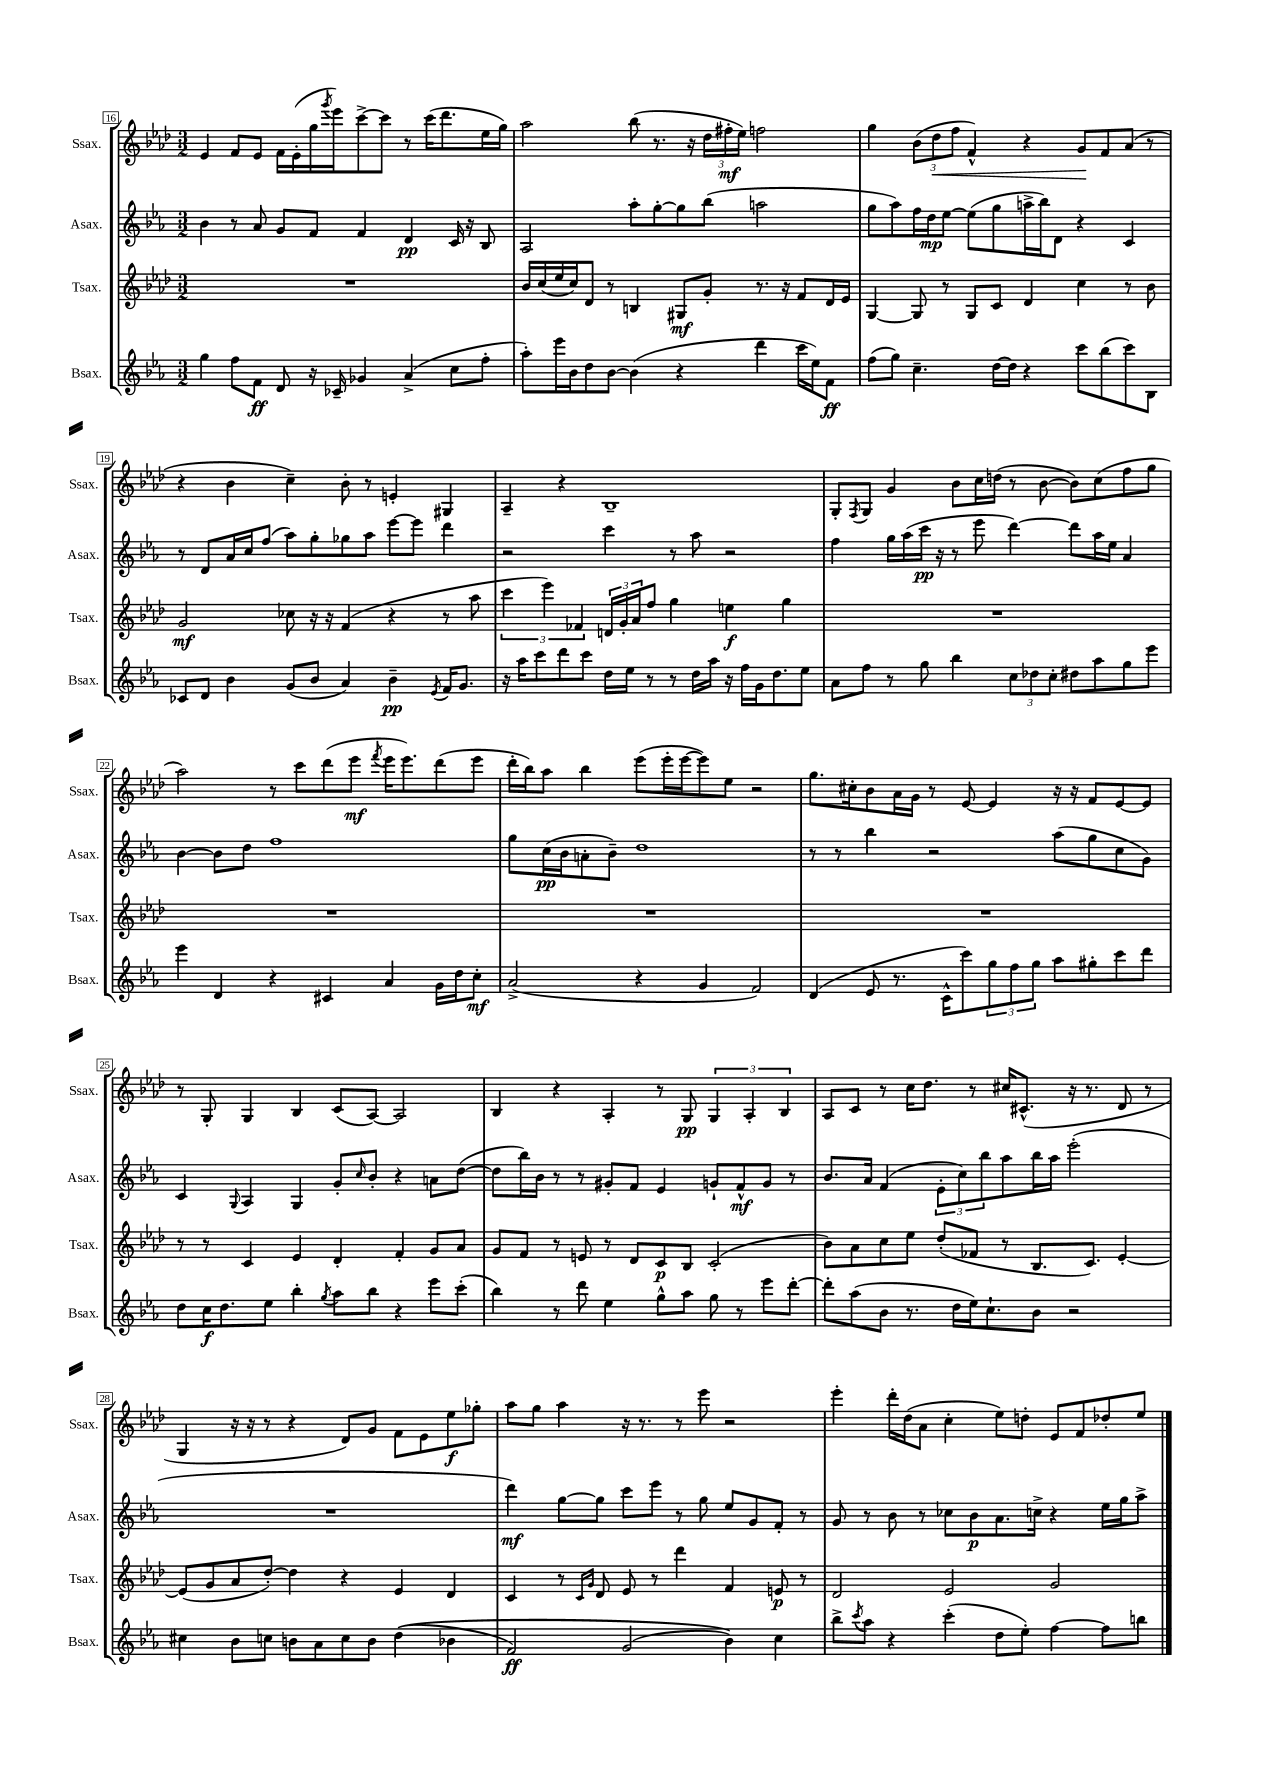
<<
\new StaffGroup <<
\new Staff = "s0" \with { instrumentName = "Ssax." shortInstrumentName = "Ssax." } {
    \clef treble \key aes \major \numericTimeSignature \time 3/2
    ees'4 f'8 ees'8 f'16 ees'16-.( g''16 \acciaccatura { g'''8 } ees'''16) c'''8~-> c'''8 r8 c'''16( des'''8. ees''16 g''16) |
    aes''2 bes''8( r8. r16 \tuplet 3/2 { des''16 fis''16-.\mf ees''16) } f''2 |
    g''4 \tuplet 3/2 { bes'8( des''8\< f''8 } f'4-^) r4 g'8\! f'8 aes'8( r8 |
    r4 bes'4 c''4--) bes'8-. r8 e'4-. gis4 |
    aes4-- r4 bes1-- |
    g8-. \acciaccatura { f8 } g8 g'4 bes'8 c''16 d''16( r8 bes'8~ bes'8) c''8( f''8 g''8 |
    aes''2) r8 c'''8 des'''8( ees'''8\mf \acciaccatura { f'''8 } ees'''16 ees'''8.) des'''8( ees'''8 |
    des'''16-. bes''16) aes''8 bes''4 ees'''8( ees'''16-. ees'''16~ ees'''8) ees''8 r2 |
    g''8. cis''16-. bes'8 aes'16 g'16 r8 ees'8~ ees'4 r16 r16 f'8 ees'8~ ees'8 |
    r8 g8-. g4 bes4 c'8( aes8~) aes2 |
    bes4 r4 aes4-. r8 g8\pp \tuplet 3/2 { g4 aes4-. bes4 } |
    aes8 c'8 r8 c''16 des''8. r8 cis''16 cis'8.-^( r16 r8. des'8 r8 |
    g4 r16 r16 r8 r4 des'8) g'8 f'8 ees'8 ees''8\f ges''8-. |
    aes''8 g''8 aes''4 r16 r8. r8 ees'''8 r2 |
    ees'''4-. des'''16-. des''16( aes'8 c''4-. ees''8) d''8-. ees'8 f'8 des''8-. ees''8 \bar "|." |
}
\new Staff = "s1" \with { instrumentName = "Asax." shortInstrumentName = "Asax." } {
    \clef treble \key ees \major \numericTimeSignature \time 3/2
    bes'4 r8 aes'8 g'8 f'8 f'4 d'4\pp c'16 r16 bes8 |
    aes2 aes''8-. g''8~-. g''8 bes''8( a''2 |
    g''8 aes''8) f''16 d''16\mp ees''8~ ees''8( g''8 a''16-> bes''16) d'8 r4 c'4 |
    r8 d'8 aes'16 c''16 f''8( aes''8) g''8-. ges''8 aes''8 ees'''8~ ees'''8 d'''4 |
    r2 c'''4 r8 aes''8 r2 |
    f''4 g''16 aes''16( c'''16\pp r16 r8 ees'''8 d'''4~) d'''8 aes''16 ees''16 aes'4 |
    bes'4~ bes'8 d''8 f''1 |
    g''8 c''16\pp( bes'16 a'8-. bes'8--) d''1 |
    r8 r8 bes''4 r2 aes''8( g''8 c''8 g'8) |
    c'4 \appoggiatura { g8 } aes4 g4 g'8-. \grace { c''16 } bes'8-. r4 a'8 d''8~( |
    d''8 bes''16) bes'16 r8 r8 gis'8-. f'8 ees'4 g'8-! f'8-^\mf g'8 r8 |
    bes'8. aes'16 f'4( \tuplet 3/2 { ees'8-. c''8) bes''8 } aes''8 bes''16 aes''16 ees'''2-.( |
    R1. |
    d'''4\mf) g''8~ g''8 c'''8 ees'''8 r8 g''8 ees''8 g'8 f'8-. r8 |
    g'8 r8 bes'8 r8 ces''8 bes'8\p aes'8. c''16-> r4 ees''16 g''16 aes''8-> \bar "|." |
}
\new Staff = "s2" \with { instrumentName = "Tsax." shortInstrumentName = "Tsax." } {
    \clef treble \key aes \major \numericTimeSignature \time 3/2
    R1. |
    bes'16 c''16( ees''16 c''16) des'8 r8 b4 gis8\mf g'8-. r8. r16 f'8 des'16 ees'16 |
    g4~ g8 r8 g8 c'8 des'4 c''4 r8 bes'8 |
    g'2\mf ces''8 r16 r16 f'4( r4 r8 aes''8 |
    \tuplet 3/2 { c'''4 ees'''4) fes'4 } \tuplet 3/2 { d'16 g'16-. aes'16 } f''8 g''4 e''4\f g''4 |
    R1. |
    R1. |
    R1. |
    R1. |
    r8 r8 c'4 ees'4 des'4-. f'4-. g'8 aes'8 |
    g'8 f'8 r8 e'8 r8 des'8 c'8\p bes8 c'2-.( |
    bes'8) aes'8 c''8 ees''8 des''8-.( fes'8 r8 bes8. c'8.) ees'4~-. |
    ees'8( g'8 aes'8 des''8~-.) des''4 r4 ees'4 des'4 |
    c'4 r8 \grace { c'16 g'16 } des'8 ees'8 r8 des'''4 f'4 e'8\p r8 |
    des'2 ees'2 g'2 \bar "|." |
}
\new Staff = "s3" \with { instrumentName = "Bsax." shortInstrumentName = "Bsax." } {
    \clef treble \key ees \major \numericTimeSignature \time 3/2
    g''4 f''8 f'8\ff d'8 r16 ces'16-- ges'4 aes'4->( c''8 f''8-. |
    aes''8-.) ees'''16 bes'16 d''8 bes'8~ bes'4( r4 d'''4 c'''16 ees''16) f'8\ff |
    f''8( g''8) c''4.-- d''16~ d''16 r4 c'''8 bes''8( c'''8) bes8 |
    ces'8 d'8 bes'4 g'8( bes'8 aes'4) bes'4--\pp \acciaccatura { ees'8 } f'16 g'8. |
    r16 aes''16 c'''8 d'''8 c'''8 d''16 ees''16 r8 r8 d''16 aes''16 r16 f''16 g'16 d''8. ees''8 |
    aes'8 f''8 r8 g''8 bes''4 \tuplet 3/2 { c''8 des''8 c''8-. } dis''8 aes''8 g''8 ees'''8 |
    ees'''4 d'4 r4 cis'4 aes'4 g'16 d''16 c''8-.\mf |
    aes'2->( r4 g'4 f'2) |
    d'4( ees'8 r8. c'16-^ c'''8) \tuplet 3/2 { g''8 f''8 g''8 } aes''8 gis''8-. c'''8 d'''8 |
    d''8 c''16\f d''8. ees''8 bes''4-. \acciaccatura { g''8 } aes''8 bes''8 r4 ees'''8 c'''8-.( |
    bes''4) r8 d'''8 ees''4 g''8-^ aes''8 g''8 r8 ees'''8 d'''8~-. |
    d'''8-. aes''8( bes'8 r8. d''16 ees''16) c''8.-! bes'8 r2 |
    cis''4 bes'8 c''8 b'8 aes'8 c''8 b'8 d''4(\( bes'4 |
    f'2\ff) g'2( bes'4)\) c''4 |
    bes''8-> \acciaccatura { c'''8 } aes''8 r4 c'''4-.( d''8 ees''8-.) f''4~ f''8 b''8 \bar "|." |
}
>>
>>
\layout { \context { \Score currentBarNumber = #16 \override BarNumber.stencil = #(make-stencil-boxer 0.1 0.3 ly:text-interface::print) } }
